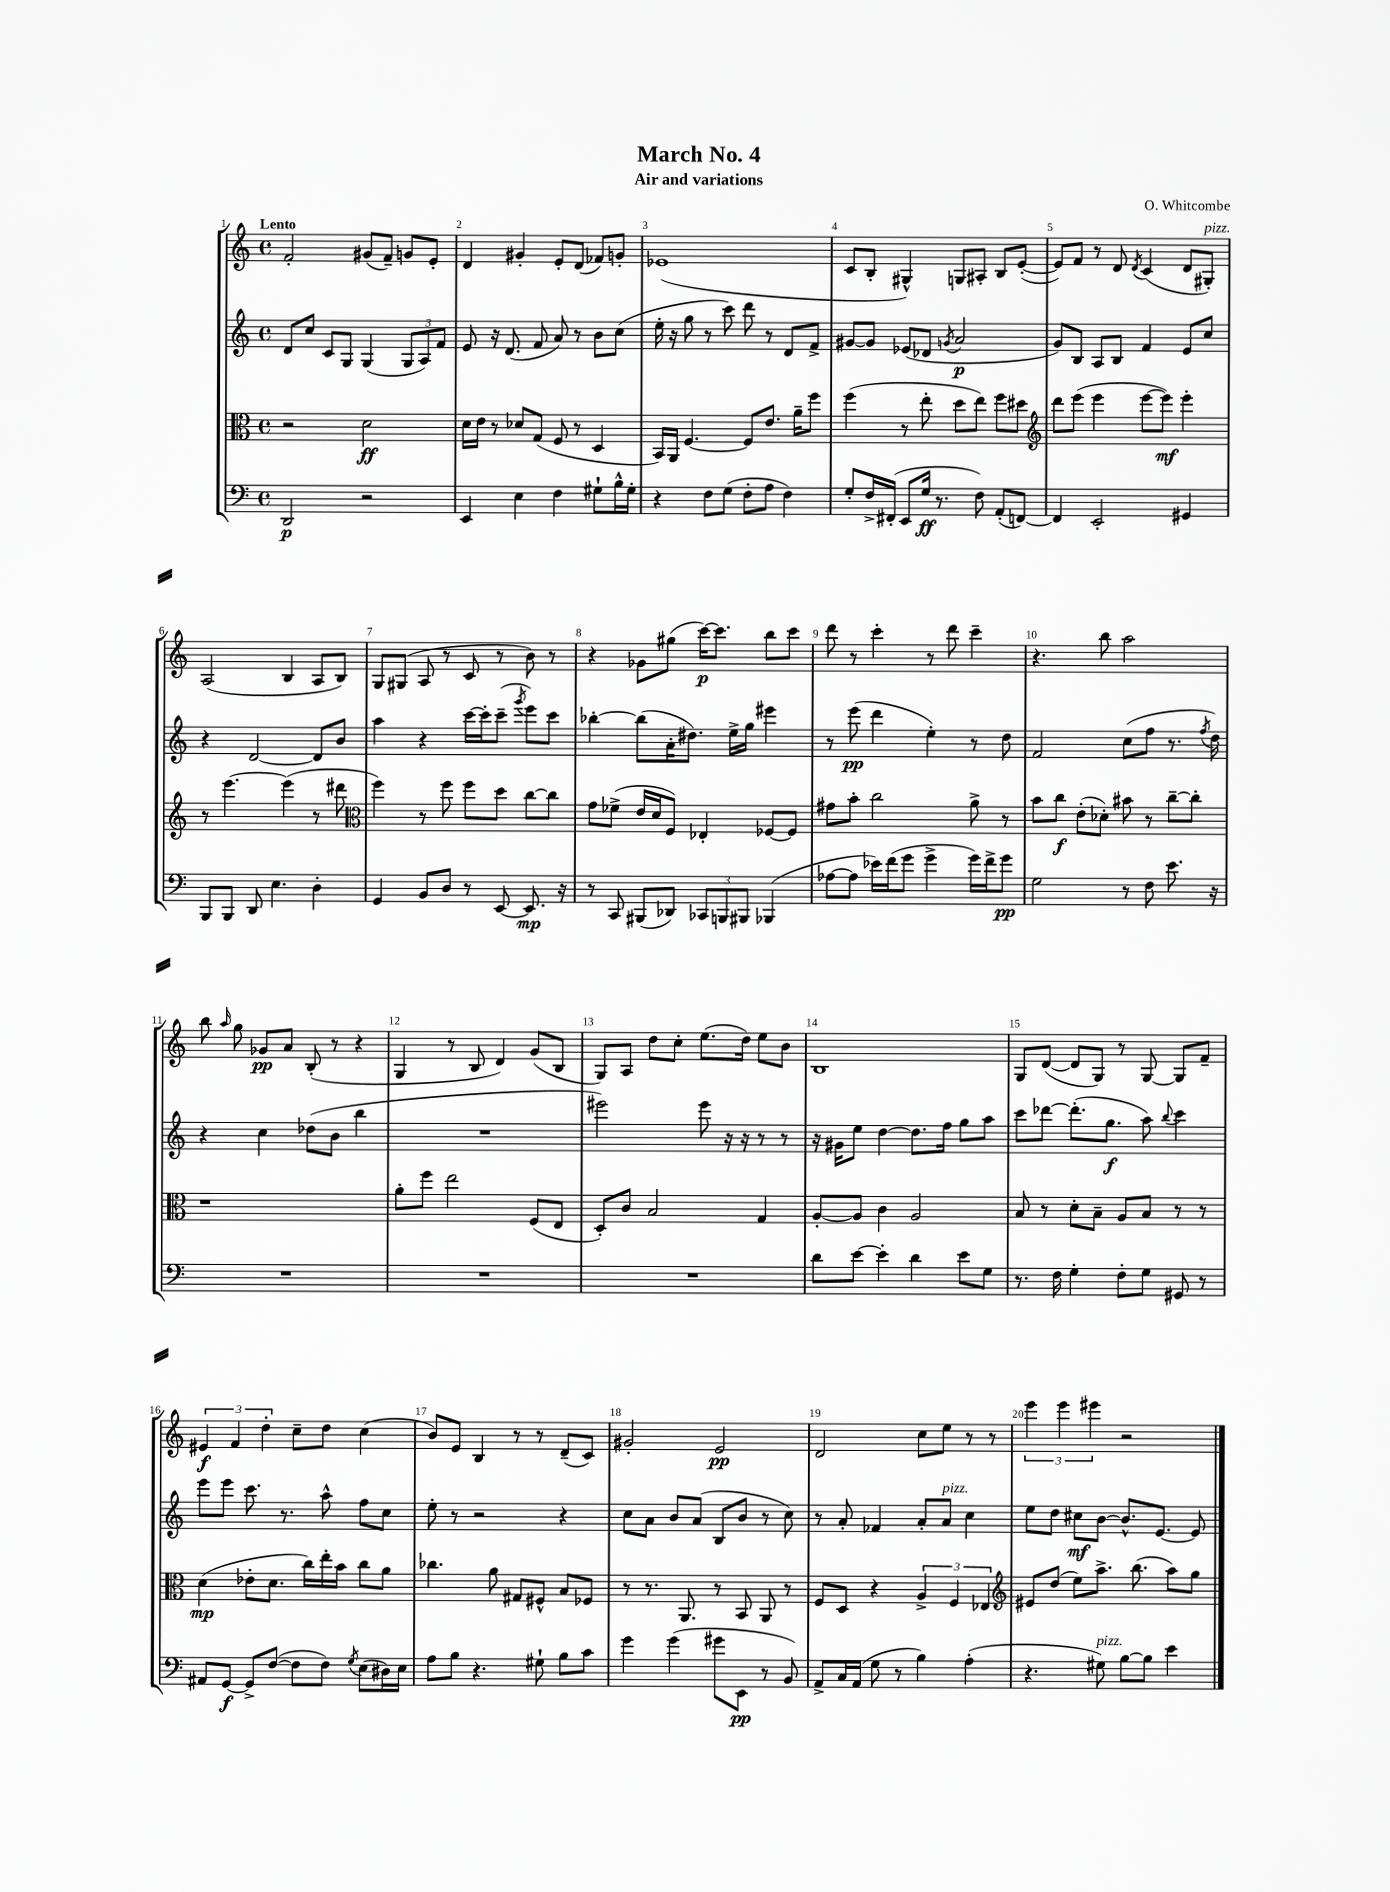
\header { title = "March No. 4" composer = "O. Whitcombe" subtitle = "Air and variations" }
<<
\new StaffGroup <<
\new Staff = "s0" {
    \clef treble \key c \major \defaultTimeSignature \time 4/4 \tempo "Lento"
    \autoBeamOff f'2-. gis'8[( f'8]--) g'8[ e'8]-. |
    d'4 gis'4-. e'8[-. d'8]( fes'8[) g'8]-. |
    ees'1( |
    c'8[ b8]-. gis4-^) g8[ ais8]-. b8[ e'8]~-.( |
    e'8[) f'8] r8 d'8 \acciaccatura { d'8 } c'4( d'8[ gis8]-.^\markup { \italic "pizz." }) |
    a2( b4 a8[ b8]) |
    g8[ gis8]( a8 r8 c'8 r8 b'8) r8 |
    r4 ges'8[ gis''8]( c'''16[~\p) c'''8.] b''8[ c'''8] |
    d'''8 r8 c'''4-. r8 d'''8 c'''4-- |
    r4. b''8 a''2 |
    b''8 \grace { a''16 } g''8 ges'8[\pp a'8] b8-.( r8 r4 |
    g4 r8 b8 d'4) g'8[( b8] |
    g8[) a8] d''8[ c''8]-. e''8.[( d''16]) e''8[ b'8] |
    b1 |
    g8[ d'8]~( d'8[ g8]) r8 g8~ g8[ f'8]-- |
    \tuplet 3/2 { eis'4\f f'4 d''4-. } c''8[-- d''8] c''4( |
    b'8[) e'8] b4 r8 r8 d'8[--( c'8]) |
    gis'2-. e'2\pp |
    d'2 c''8[ e''8] r8 r8 |
    \tuplet 3/2 { e'''4 e'''4 eis'''4 } r2 \bar "|." |
}
\new Staff = "s1" {
    \clef treble \key c \major \defaultTimeSignature \time 4/4
    \autoBeamOff d'8[ c''8] c'8[ g8] g4( \tuplet 3/2 { g8[ a8) f'8] } |
    e'8 r16 d'8.( f'8 a'8) r8 b'8[ c''8]( |
    e''16-. r16 g''8 r8 c'''8) d'''8 r8 d'8[ f'8]-> |
    gis'8[~ gis'8] ees'8[( des'8] \acciaccatura { g'8 } a'2\p |
    g'8[) b8] a8[ b8] f'4 e'8[ c''8] |
    r4 d'2~ d'8[ b'8] |
    a''4 r4 c'''16[~ c'''16-. c'''8]--( \acciaccatura { g'''8 } e'''8[) c'''8] |
    bes''4~-. bes''8[( a'16-. dis''8.]) e''16[-> g''16] eis'''4 |
    r8 e'''8\pp( d'''4 e''4-.) r8 d''8 |
    f'2 c''8[( f''8] r8. \acciaccatura { f''8 } d''16) |
    r4 c''4 des''8[( b'8] b''4 |
    R1 |
    eis'''2) eis'''8 r16 r16 r8 r8 |
    r16 gis'16[ e''8] d''4~ d''8.[ f''16] g''8[ a''8] |
    c'''8[ des'''8]~ des'''8.[-.( g''8.]\f a''8) \appoggiatura { b''8 } c'''4 |
    e'''8[ e'''8] c'''8. r8. a''8-^ f''8[ c''8] |
    e''8-. r8 r2 r4 |
    c''8[ a'8] b'8[ a'8]( b8[ b'8] r8 c''8) |
    r8 a'8-. fes'4 a'8[-. a'8]^\markup { \italic "pizz." } c''4 |
    e''8[ d''8] cis''8[\mf b'8]~ b'8.[-^ e'8.]~ e'8 \bar "|." |
}
\new Staff = "s2" {
    \clef alto \key c \major \defaultTimeSignature \time 4/4
    \autoBeamOff r2 d'2\ff |
    d'16[ e'16] r8 des'8[ g8]( f8 r8 d4 |
    b,16[) a,16] f4.~ f8[ e'8.] a'16[-- f''8] |
    f''4( r8 e''8-. d''8[ e''8]) f''8[ dis''8] |
    \clef treble d'''8[ e'''8]( e'''4 e'''8[~ e'''8]\mf) e'''4-. |
    r8 e'''4.~ e'''4( r8 dis'''8 |
    \clef alto f''4) r8 f''8 f''8[ d''8] c''8[~ c''8] |
    g'8[ fes'8]->( e'16[ d'16 f8]) ees4-. fes8[~ fes8] |
    gis'8[ b'8]-. c''2 a'8-> r8 |
    b'8[ c''8]\f e'8[-.( des'8]-.) bis'8 r8 c''8[~-- c''8]-. |
    r1 |
    a'8[-. f''8] e''2 f8[( e8] |
    d8[-.) c'8] b2 g4 |
    a8[~-. a8] c'4 a2 |
    b8 r8 d'8[-. b8]-- a8[ b8] r8 r8 |
    d'4\mp( ees'8[-. d'8.] c''16[) e''16-. b'16] c''8[ a'8] |
    ces''4. a'8 gis8[ fis8]-^ b8[ fes8] |
    r8 r8. a,8. r8 b,8 a,8 r8 |
    f8[ d8] r4 \tuplet 3/2 { a4-> f4 ees4 } |
    \clef treble eis'8[ d''8]( e''8[) a''8.]-> b''8.( a''8[) g''8] \bar "|." |
}
\new Staff = "s3" {
    \clef bass \key c \major \defaultTimeSignature \time 4/4
    \autoBeamOff d,2\p r2 |
    e,4 e4 f4 gis8[-! b16-^ gis16]-. |
    r4 f8[ g8]( f8[-. a8] f4) |
    g8[-. f16-> fis,16]-.( e,8[ g16]\ff r8. f8) a,8[-.( f,8]~) |
    f,4 e,2-. gis,4 |
    b,,8[ b,,8] d,8 e4. d4-. |
    g,4 b,8[ d8] r8 e,8~ e,8.\mp r16 |
    r8 c,8 bis,,8[( des,8]) \tuplet 3/2 { ces,8[ b,,8 bis,,8] } bes,,4( |
    aes8[~ aes8] ees'16[) f'16( g'8] g'4-> g'16[) f'16-> g'8]\pp |
    g2 r8 f8 e'8. r16 |
    R1 |
    R1 |
    R1 |
    d'8[ e'8]~ e'4-. d'4 e'8[ g8] |
    r8. f16 g4-. f8[-. g8] gis,8 r8 |
    ais,8[ g,8]~\f g,8[-> f8]~( f8[ f8]) \acciaccatura { g8 } e8[( dis16) e16] |
    a8[ b8] r4. gis8-! b8[ c'8] |
    g'4 g'4( gis'8[ e,8]\pp r8 b,8) |
    a,8[-> c16 a,16]( g8 r8 b4) a4-.( |
    r4. gis8^\markup { \italic "pizz." }) b8[~ b8] e'4 \bar "|." |
}
>>
>>
\layout { \context { \Score \override BarNumber.break-visibility = ##(#f #t #t) barNumberVisibility = #all-bar-numbers-visible } }
